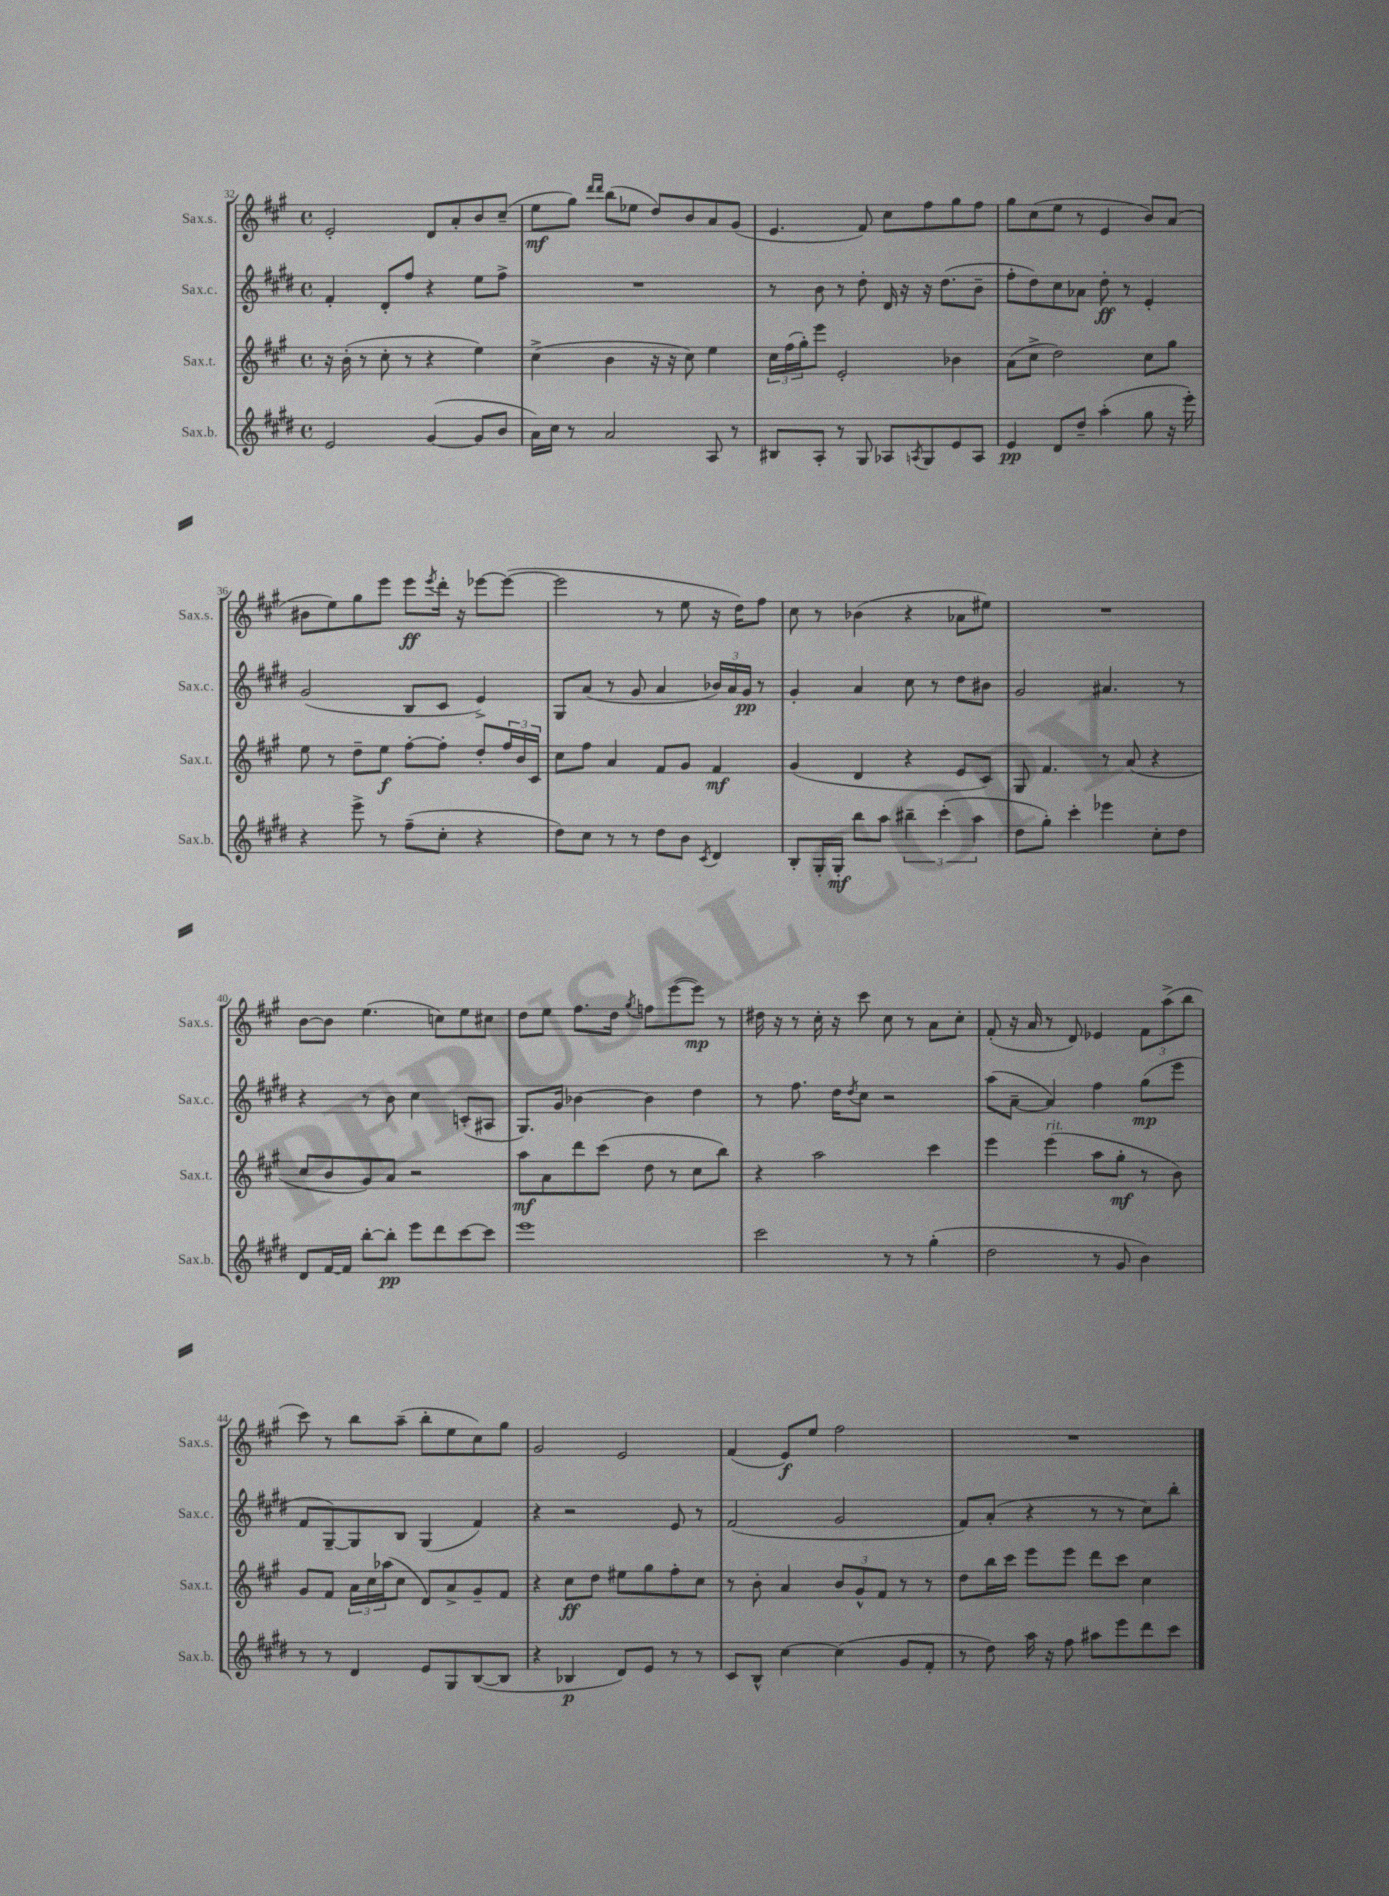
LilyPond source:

<<
\new StaffGroup <<
\new Staff = "s0" \with { instrumentName = "Sax.s." shortInstrumentName = "Sax.s." } {
    \clef treble \key a \major \defaultTimeSignature \time 4/4
    e'2-. d'8 a'8-. b'8 cis''8--( |
    e''8\mf gis''8) \grace { d'''16 d'''16 } b''8( ees''8 d''8) b'8 a'8 gis'8( |
    e'4. fis'8) cis''8 fis''8 gis''8 fis''8 |
    gis''8 cis''8( e''8 r8 e'4 b'8) a'8( |
    bis'8 e''8) gis''8 e'''8 e'''8\ff \acciaccatura { e'''8 } d'''16-. r16 ees'''8~ ees'''8~( |
    ees'''2 r8 e''8 r16 d''16) fis''8 |
    cis''8 r8 bes'4( r4 aes'8 eis''8) |
    R1 |
    b'8~ b'8 e''4.( c''8) e''8 cis''8 |
    d''8 e''8 fis''8. d''16 \acciaccatura { gis''8 } f''8 e'''8~( e'''8\mp) r8 |
    dis''16 r16 r8 cis''16-. r16 cis'''8 cis''8 r8 a'8 cis''8-. |
    fis'8-.( r16 a'16 r8 d'8) ees'4 \tuplet 3/2 { fis'8 a''8->( b''8 } |
    cis'''8) r8 b''8 a''8--( b''8-. e''8 cis''8) gis''8 |
    gis'2 e'2 |
    fis'4( e'8\f) e''8 fis''2 |
    R1 \bar "|." |
}
\new Staff = "s1" \with { instrumentName = "Sax.c." shortInstrumentName = "Sax.c." } {
    \clef treble \key e \major \defaultTimeSignature \time 4/4
    fis'4-. dis'8-. fis''8 r4 e''8 fis''8-> |
    R1 |
    r8 b'8 r8 dis''8-. dis'16 r16 r16 dis''8.( b'8-- |
    fis''8-. dis''8) cis''8 aes'8 dis''8-.\ff r8 e'4-. |
    gis'2( b8 cis'8 e'4->) |
    gis8 a'8( r8 gis'8 a'4 \tuplet 3/2 { bes'16) a'16 gis'16\pp } r8 |
    gis'4-. a'4 cis''8 r8 dis''8 bis'8 |
    gis'2 ais'4. r8 |
    r4 r8 b'8 cis''4 c'8-.( ais8 |
    gis8.) gis'16 bes'4~ bes'4 dis''4 |
    r8 fis''8. dis''16 \acciaccatura { dis''8 } cis''8 r2 |
    a''8( a'8~-- a'4) fis''4 gis''8\mp( e'''8 |
    fis'8 gis8~--) gis8 b8 gis4( fis'4) |
    r4 r2 e'8 r8 |
    fis'2( gis'2 |
    fis'8) a'8-.( r4 r8 r8 cis''8) b''8-. \bar "|." |
}
\new Staff = "s2" \with { instrumentName = "Sax.t." shortInstrumentName = "Sax.t." } {
    \clef treble \key a \major \defaultTimeSignature \time 4/4
    r16 b'16-.( r8 cis''8-. r8 r4 e''4) |
    cis''4->( b'4 r16 r16 cis''8) e''4 |
    \tuplet 3/2 { cis''16 fis''16( gis''16-.) } e'''8 e'2-. bes'4 |
    a'8( cis''8-> d''2) cis''8 gis''8 |
    e''8 r8 d''8-- e''8\f fis''8~-. fis''8-. d''8-. \tuplet 3/2 { fis''16 b'16 cis'16 } |
    cis''8 fis''8 a'4 fis'8 gis'8 fis'4\mf |
    gis'4( d'4 r4 e'8 cis'8) |
    gis8 fis'4. r8 a'8( r4 |
    cis''8 b'8 gis'8) a'8 r2 |
    a''8\mf a'8 d'''8 cis'''8( d''8 r8 cis''8 b''8) |
    r4 a''2 cis'''4 |
    e'''4 e'''4^\markup { \italic "rit." }( a''8 gis''8-.\mf r8 b'8) |
    gis'8 fis'8 \tuplet 3/2 { a'16 cis''16 aes''16( } cis''8 d'8) a'8-> gis'8-- fis'8 |
    r4 cis''8\ff d''8 eis''8 gis''8 fis''8-. cis''8 |
    r8 b'8-. a'4 \tuplet 3/2 { b'8 gis'8-^ fis'8 } r8 r8 |
    d''8 b''16 cis'''16 e'''8 e'''8 d'''8 cis'''8 cis''4 \bar "|." |
}
\new Staff = "s3" \with { instrumentName = "Sax.b." shortInstrumentName = "Sax.b." } {
    \clef treble \key e \major \defaultTimeSignature \time 4/4
    e'2 gis'4~( gis'8 b'8 |
    a'16) cis''16 r8 a'2 a8 r8 |
    bis8 a8-. r8 gis8 aes8 \acciaccatura { a8 } gis8 e'8 a8 |
    e'4\pp dis'8 dis''8-- a''4-.( gis''8 r16 e'''16-.) |
    r4 e'''8-> r8 fis''8--( cis''8-. r4 |
    dis''8) cis''8 r8 r8 dis''8 b'8 \acciaccatura { cis'8 } dis'4 |
    b8-. gis16-. gis16-.\mf b''8 a''8 \tuplet 3/2 { bis''4-- cis'''4-.( a''4 } |
    dis''8 gis''8-.) cis'''4-. ees'''4 cis''8-. dis''8 |
    dis'8 fis'16~ fis'16 b''8~-. b''8-.\pp e'''8 dis'''8 cis'''8~ cis'''8 |
    e'''1 |
    cis'''2 r8 r8 gis''4-.( |
    dis''2 r8 gis'8 b'4) |
    r8 r8 dis'4 e'8 gis8 b8~( b8 |
    r4 bes4\p dis'8) e'8 r8 r8 |
    cis'8 b8-^ cis''4~ cis''4( gis'8 fis'8-. |
    r8 dis''8) a''16 r16 fis''8 ais''8 e'''8 dis'''8 cis'''8 \bar "|." |
}
>>
>>
\layout { \context { \Score currentBarNumber = #32 } }
